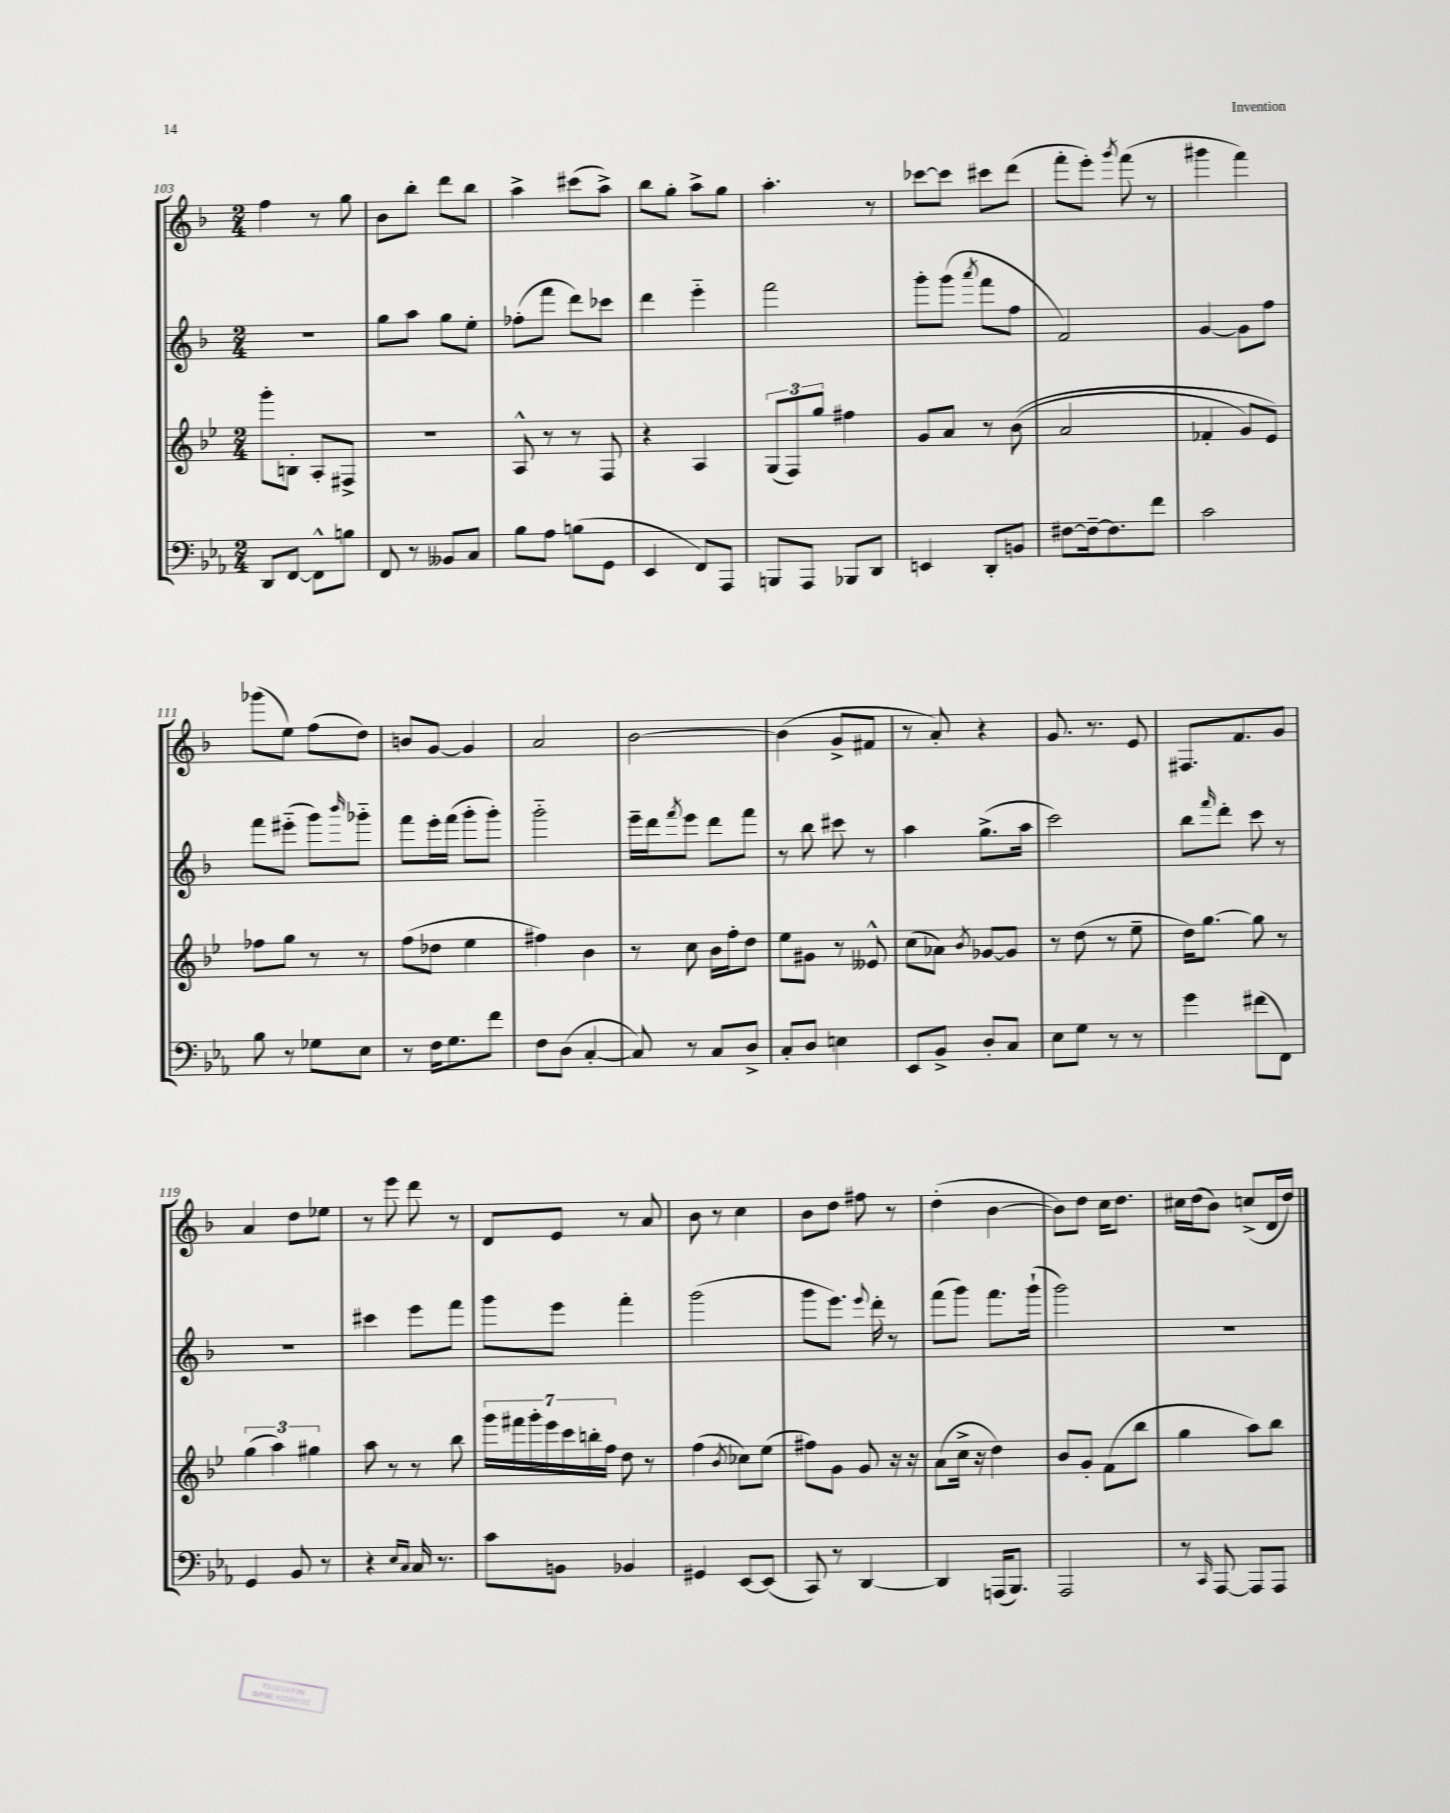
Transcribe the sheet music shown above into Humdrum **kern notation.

**kern	**kern	**kern	**kern
*staff4	*staff3	*staff2	*staff1
*clefF4	*clefG2	*clefG2	*clefG2
*k[b-e-a-]	*k[b-e-]	*k[b-]	*k[b-]
*M2/4	*M2/4	*M2/4	*M2/4
8DD	8ggg'	2r	4ff
[8FF	8B'	.	.
8FF^^]	8A'	.	8r
8B	8F#^	.	8gg
=	=	=	=
8FF	2r	8gg	8b-
8r	.	8aa	8bb-'
8BB--	.	8gg	8ddd
8C	.	8ee'	8bb-
=	=	=	=
8B-	8A^^	(8ff-'	4aa^
8A-	8r	8fff	.
(8B	8r	8ddd)	(8ccc#
8GG	8F	8ccc-	8aa^)
=	=	=	=
4EE-	4r	4ddd	8bb-
.	.	.	8gg'
8FF)	4A	4eee'~	8aa^
8AAA-	.	.	8gg
=	=	=	=
8BBB	(12G	2fff	4.aa'
.	12F)	.	.
8AAA-	.	.	.
.	12gg	.	.
8BBB-	4ff#	.	.
8DD	.	.	8r
=	=	=	=
4EE	8g	8ggg'	[8ccc-
.	8a	(8ggg	8ccc-]
.	.	8qaaa	.
8DD'	8r	8fff	8ccc#
8BB	&((8b-	8ff	(8ddd
=	=	=	=
[8F#	2a	2f)	8fff'
16F#~_	.	.	8eee')
8.F#]	.	.	.
.	.	.	8qggg
.	.	.	(8fff
8f	.	.	8r
=	=	=	=
2c	4f-'	[4g	4ggg#
.	8g)	8g]	4fff)
.	8e-&)	8ff	.
=	=	=	=
8B-	8ff-	8fff	(8ggg-
8r	8gg	(8eee#'~	8ee)
8G-	8r	8ggg)	(8ff
.	.	16qqbbb-	.
8E-	8r	8ggg-'~	8dd)
=	=	=	=
8r	(8ff	8fff	8b
16F	8dd-	16eee'	[8g
8.G	.	(16fff	.
.	4ee-	8ggg'	4g]
8f	.	8ggg')	.
=	=	=	=
8F	4ff#)	2ggg'~	2a
(8D	.	.	.
[4C'	4b-	.	.
=	=	=	=
8C])	8r	16eee~	[2b-
.	.	16ddd	.
.	.	8qfff	.
8r	8cc	8eee	.
8C	16b-	8ddd	.
.	16ff'	.	.
8D^	8dd	8fff	.
=	=	=	=
8C'	8ee-	8r	(4b-]
8D	8g#	8bb-	.
4E	8r	8ccc#	8g^
.	8e--^^	8r	8f#
=	=	=	=
8EE-	(8cc	4aa	8r
8BB-^	8a-)	.	8a')
.	8qb-	.	.
8D'	[8g-	(8.gg^	4r
8C	8g-]	.	.
.	.	16aa	.
=	=	=	=
8E-	8r	2ccc)	8.g
8G	(8dd	.	.
.	.	.	8.r
8r	8r	.	.
8r	8ee-~	.	8e
=	=	=	=
4g	16dd)	8bb-	8.F#
.	[8.gg	.	.
.	.	16qqfff	.
.	.	8ddd'	.
.	.	.	8.f
(8f#	8gg]	8ccc	.
8FF)	8r	8r	8g
=	=	=	=
4GG	(6gg	2r	4a
.	6aa)	.	.
8BB-	.	.	8dd
.	6gg#	.	.
8r	.	.	8ee-
=	=	=	=
4r	8aa	4ccc#	8r
.	8r	.	8eee
16qqE-	.	.	.
16qqC	.	.	.
16C	8r	8eee	8ddd
8.r	.	.	.
.	8bb-	8fff	8r
=	=	=	=
8c	28ggg	8ggg	8d
.	28fff#	.	.
.	28ggg'	.	.
.	28eee-	.	.
8BB	.	8eee	8e
.	28ccc	.	.
.	28bb'	.	.
.	28ff	.	.
4BB-	8dd	4fff'	8r
.	8r	.	8a
=	=	=	=
4GG#	(4ff	(2ggg	8b-
.	.	.	8r
.	8qb-	.	.
[8EE-	8cc-)	.	4cc
(8EE-]	(8ee-	.	.
=	=	=	=
8CC)	8ff#)	8ggg	8b-
8r	8g	8.eee)	8dd
[4DD	8g	.	8ff#
.	.	8qqeee	.
.	.	16ddd'	.
.	16r	8r	8r
.	16r	.	.
=	=	=	=
4DD]	(8a	(8fff	(4dd'
.	16cc^	8ggg)	.
.	16r	.	.
(16AAA	4dd)	8.fff	[4b-
8.BBB-)	.	.	.
.	.	(16ggg`	.
=	=	=	=
2AAA-	8b-	2ggg)	8b-])
.	8g'	.	8dd
.	(8f	.	16cc
.	.	.	8.dd
.	8bb-	.	.
=	=	=	=
8r	4gg	2r	16cc#
.	.	.	(16dd
16qqCC	.	.	.
[8AAA-	.	.	8b-)
8AAA-]	8aa)	.	(8cc^
8AAA-	8bb-	.	16d
.	.	.	16dd)
==	==	==	==
*-	*-	*-	*-
